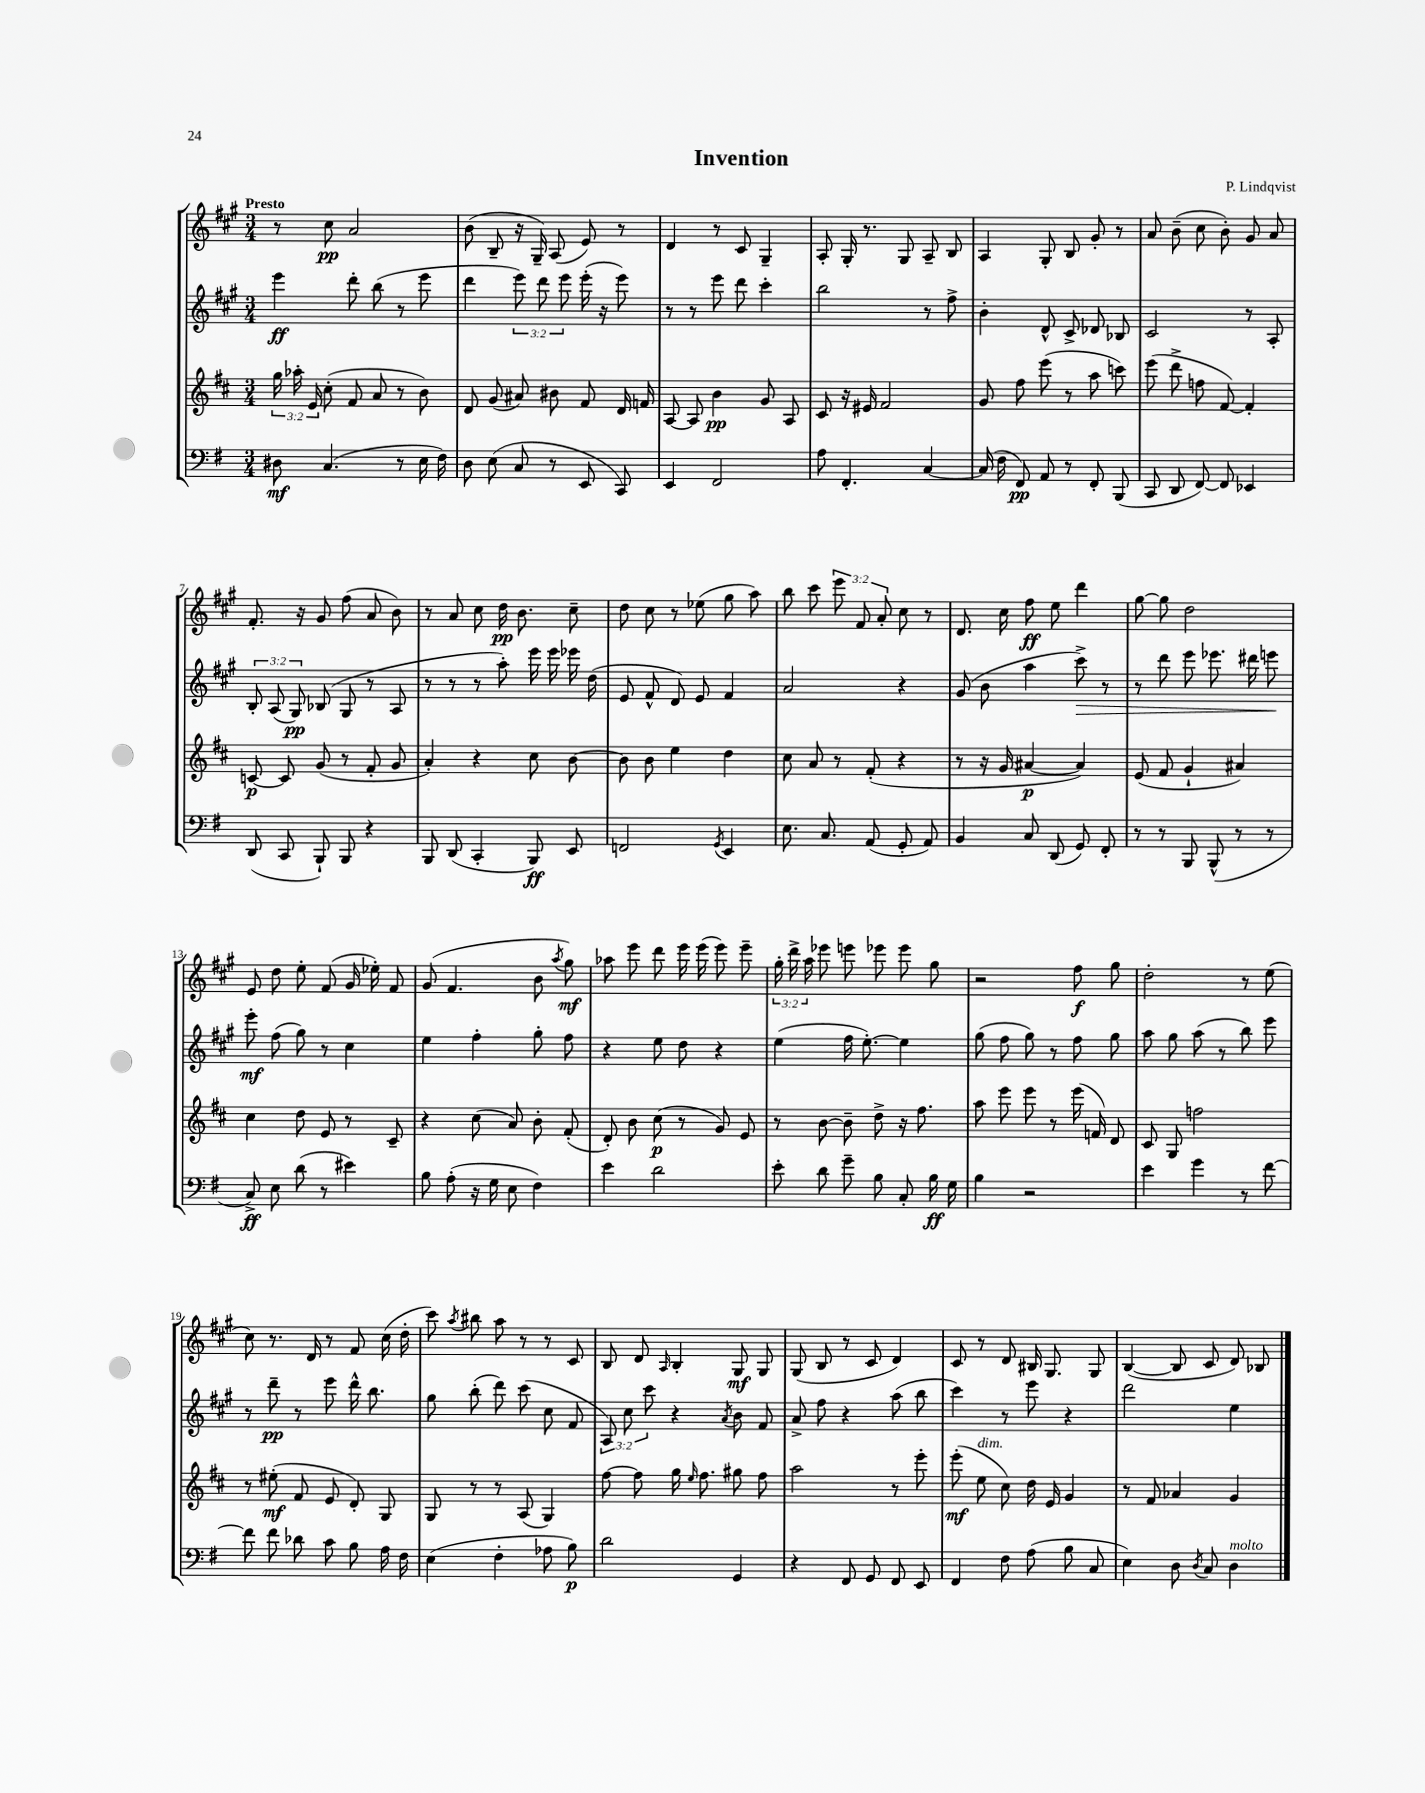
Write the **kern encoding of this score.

**kern	**kern	**kern	**kern
*staff4	*staff3	*staff2	*staff1
*clefF4	*clefG2	*clefG2	*clefG2
*k[f#]	*k[f#c#]	*k[f#c#g#]	*k[f#c#g#]
*M3/4	*M3/4	*M3/4	*M3/4
8D#\	24gg\	4eee\	8r
.	24aa-'\	.	.
.	24e/	.	.
(4.C/	(8cc#'\	.	8cc#\
.	8f#/	8ddd'\	2a/
.	8a/	(8bb\	.
8r	8r	8r	.
16E\	8b\)	8eee\	.
16F#\)	.	.	.
=	=	=	=
8D\	8d/	4ddd\	(8b\
(8E\	(8g/	.	8B~/
8C/	8a#/)	12eee\)	16r
.	.	.	16G#~/)
.	.	12ddd\	.
8r	8b#\	.	(8A/
.	.	12eee\	.
8EE/	8f#/	(16eee'\	8e/)
.	.	16r	.
8CC/)	16d/	8eee\)	8r
.	16f/	.	.
=	=	=	=
4EE/	[8A/	8r	4d/
.	8A/]	8r	.
2FF#/	4b\	8eee\	8r
.	.	8ddd\	8c#/
.	8g/	4ccc#'\	4G#~/
.	8A/	.	.
=	=	=	=
8A\	8c#/	2bb\	8A'/
4.FF#'/	16r	.	16G#'/
.	16e#/	.	8.r
.	2f#/	.	.
.	.	.	8G#/
[4C/	.	8r	8A~/
.	.	8ff#^\	8B/
=	=	=	=
(16C/]	8g/	4b'\	4A/
16F#\	.	.	.
8FF#/)	8ff#\	.	.
8AA/	(8eee\	8d^^/	8G#'/
8r	8r	8c#^/	8B/
8FF#'/	8aa\	8d-/	8g#'/
(8BBB/	8ccc\)	8B-/	8r
=	=	=	=
8CC/	(8eee\	2c#/	8a/
8DD/	8ddd^\	.	(8b~\
[8FF#/)	8ff\	.	8cc#\
8FF#/]	[8f#/)	.	8b'\)
4EE-/	4f#'/]	8r	8g#/
.	.	8A'/	8a/
=	=	=	=
(8DD/	[8c/	12B'/	8.f#'/
.	.	(12A/	.
8CC/	8c/]	.	.
.	.	12G#/)	.
.	.	.	16r
8BBB`/)	(8g/	(8B-/	8g#/
8BBB/	8r	8G#/	(8ff#\
4r	8f#'/	8r	8a/
.	8g/	8A/	8b\)
=	=	=	=
8BBB/	4a'/)	8r	8r
(8DD/	.	8r	8a/
4CC'/	4r	8r	8cc#\
.	.	8aa'\)	16dd\
.	.	.	8.b\
8BBB/)	8cc#\	16eee\	.
.	.	16eee\	.
8EE/	[8b\	16eee-\	8cc#~\
.	.	(16dd\	.
=	=	=	=
2FF/	8b\]	8e/	8dd\
.	8b\	8f#^^/	8cc#\
.	4ee\	8d/)	8r
.	.	8e/	(8ee-\
8qGG/	.	.	.
4EE/	4dd\	4f#/	8gg#\
.	.	.	8aa\)
=	=	=	=
8.E\	8cc#\	2a/	8bb\
.	8a/	.	8ccc#\
8.C/	.	.	.
.	8r	.	12eee\
.	.	.	12f#/
(8AA/	(8f#'/	.	.
.	.	.	12a'/
8GG'/	4r	4r	8cc#\
8AA/)	.	.	8r
=	=	=	=
4BB/	8r	(8g#/	8.d/
.	16r	8b\	.
.	16g/	.	16cc#\
8C/	[4a#/	4aa\	8ff#\
(8DD/	.	.	8ee\
8GG/)	4a#/])	8ccc#^\)	4ddd\
8FF#'/	.	8r	.
=	=	=	=
8r	(8e/	8r	[8gg#\
8r	8f#/	8ddd\	8gg#\]
8BBB/	4g`/	8eee\	2dd\
(8BBB^^/	.	8.eee-\	.
8r	4a#/)	.	.
.	.	16ddd#\	.
8r	.	8eee\	.
=	=	=	=
8C^/)	4cc#\	8eee'\	8e/
8E\	.	(8ff#\	8dd\
(8d\	8dd\	8gg#\)	8ee'\
8r	8e/	8r	(8f#/
4e#\)	8r	4cc#\	16g#/
.	.	.	16ee-'\)
.	8c#~/	.	8f#/
=	=	=	=
8B\	4r	4ee\	(8g#/
(8A'\	.	.	4.f#/
16r	(8cc#\	4ff#'\	.
16G\	.	.	.
8E\	8a/)	.	.
4F#\)	8b'\	8gg#'\	8b\
.	.	.	8qaa/
.	(8f#'/	8ff#\	8gg#\)
=	=	=	=
4e\	8d'/)	4r	8aa-\
.	8b\	.	8eee\
2d\	(8cc#\	8ee\	8ddd\
.	8r	8dd\	16eee\
.	.	.	(16eee\
.	8g/)	4r	8eee\)
.	8e/	.	8eee~\
=	=	=	=
8e'\	8r	(4ee\	24gg#'\
.	.	.	24ddd^\
.	.	.	24aa\
8d\	[8b\	.	8eee-\
8g~\	8b~\]	16ff#\	8eee\
.	.	[8.ee'\)	.
8B\	8dd^\	.	8eee-\
8C'/	16r	4ee\]	8eee-\
.	8.ff#\	.	.
16B\	.	.	8gg#\
16G\	.	.	.
=	=	=	=
4B\	8aa\	(8gg#\	2r
.	8eee\	8ff#\	.
2r	8eee\	8gg#\)	.
.	8r	8r	.
.	(16eee\	8ff#\	8ff#\
.	16f/)	.	.
.	8d/	8gg#\	8gg#\
=	=	=	=
4e\	8c#/	8aa\	2dd'\
.	8G/	8gg#\	.
4g\	2ff\	(8aa\	.
.	.	8r	.
8r	.	8bb\)	8r
[8f#\	.	8eee\	(8ee\
=	=	=	=
8f#\]	8r	8r	8cc#\)
8f#\	(8ee#'\	8ddd~\	8.r
8d-\	8f#/	8r	.
.	.	.	16d/
8c\	8e/	8eee\	8r
8B\	8d'/)	16ddd^^\	8f#/
.	.	8.bb\	.
16A\	8G/	.	(16cc#\
16F#\	.	.	16dd'\
=	=	=	=
(4E\	8G/	8gg#\	8ccc#\)
.	.	.	8qaa/
.	8r	(8bb'\	8bb#\
4F#'\	8r	8ddd\)	8aa\
.	(8A/	(8ccc#\	8r
8A-\	4G/)	8cc#\	8r
8B\)	.	8f#/	8c#/
=	=	=	=
2d\	[8ff#\	12A/)	8B/
.	.	12cc#\	.
.	8ff#\]	.	8d/
.	.	12ccc#\	.
.	.	.	16qqA/
.	16gg\	4r	4B'/
.	16qqee/	.	.
.	8.ff#\	.	.
.	.	8qa/	.
4GG/	8gg#\	8b\	8G#/
.	8ff#\	8f#/	8G#/
=	=	=	=
4r	2aa\	8a^/	(8G#/
.	.	8ff#\	8B/
8FF#/	.	4r	8r
8GG/	.	.	8c#/
8FF#/	8r	(8aa\	4d/)
8EE/	8eee'\	8bb\	.
=	=	=	=
4FF#/	(8eee'\	4ccc#\)	8c#/
.	8ee\	.	8r
8F#\	8cc#\)	8r	8d/
(8A\	16dd\	8eee\	16B#/
.	16e/	.	8.G#/
8B\	4g/	4r	.
8C/	.	.	8G#/
=	=	=	=
4E\)	8r	2ddd\	([4B/
.	8f#/	.	.
8D\	4a-/	.	8B/]
8qD/	.	.	.
8C/	.	.	8c#/
4D\	4g/	4ee\	8d/)
.	.	.	8B-/
==	==	==	==
*-	*-	*-	*-
